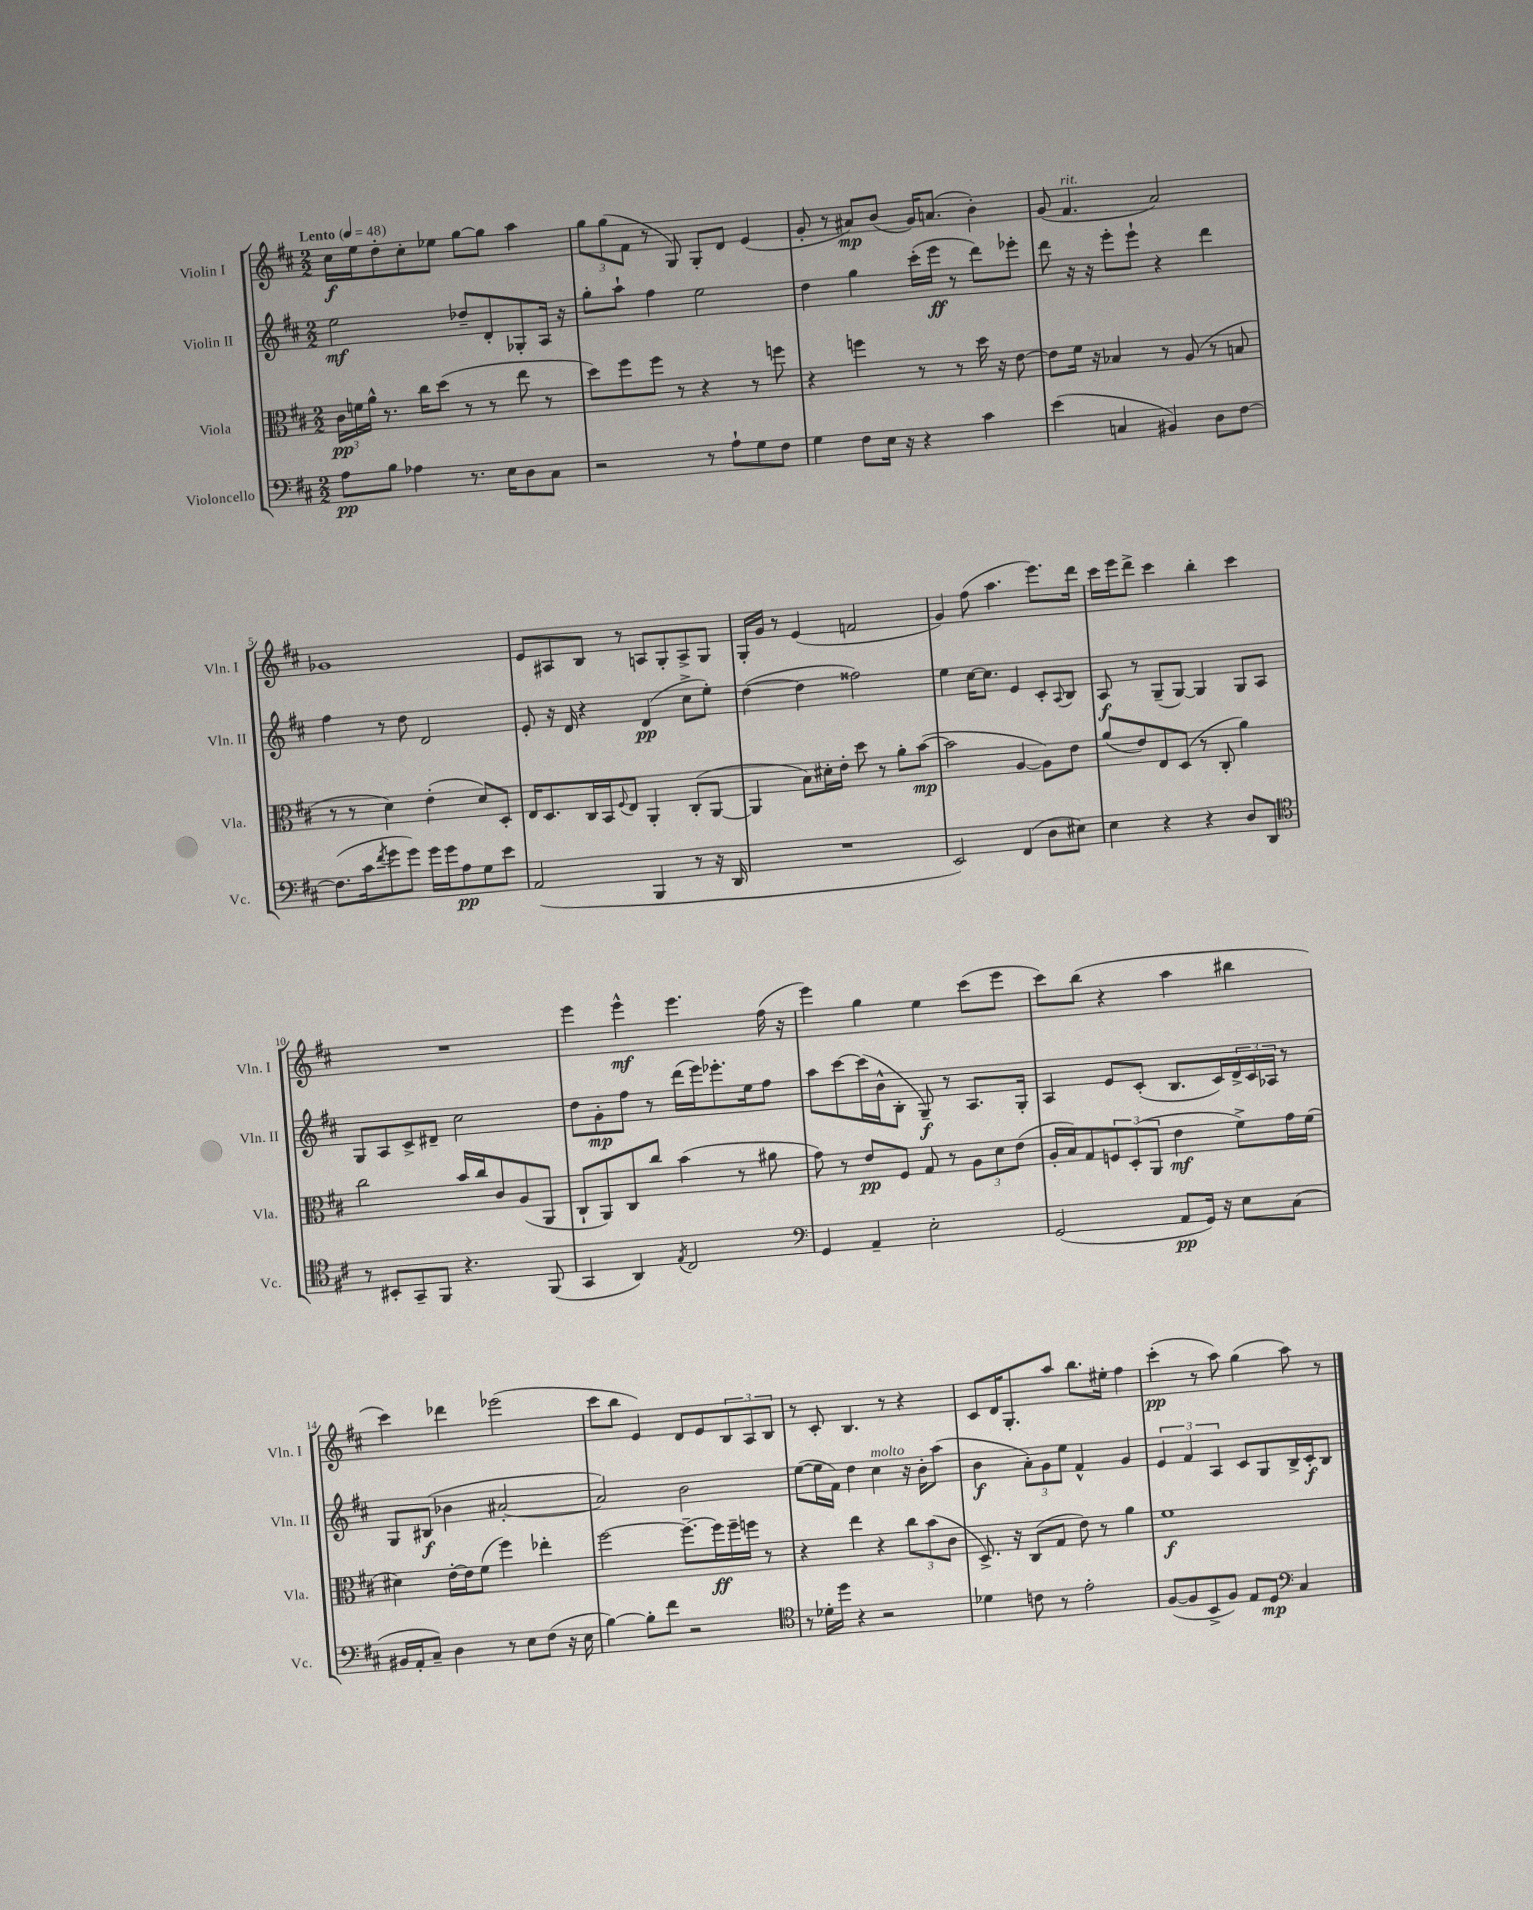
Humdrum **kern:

**kern	**dynam	**kern	**dynam	**kern	**dynam	**kern	**dynam
*part4	*part4	*part3	*part3	*part2	*part2	*part1	*part1
*staff4	*staff4	*staff3	*staff3	*staff2	*staff2	*staff1	*staff1
*I"Violoncello	*	*I"Viola	*	*I"Violin II	*	*I"Violin I	*
*I'Vc.	*	*I'Vla.	*	*I'Vln. II	*	*I'Vln. I	*
*clefF4	*	*clefC3	*	*clefG2	*	*clefG2	*
*k[f#c#]	*	*k[f#c#]	*	*k[f#c#]	*	*k[f#c#]	*
*M2/2	*	*M2/2	*	*M2/2	*	*M2/2	*
*MM48	*	*MM48	*	*MM48	*	*MM48	*
=1	=1	=1	=1	=1	=1	=1	=1
!	!	!	!	!	!	!LO:TX:a:B:t=Lento	!
8A\L	pp	24c#\LL	pp	2ee\	mf	16cc#\LL	f
.	.	24fn\	.	.	.	.	.
.	.	.	.	.	.	16ee\J	.
.	.	24a^^\JJ	.	.	.	.	.
8B\J	.	8.r	.	.	.	8dd'\	.
4A-X\	.	.	.	.	.	8cc#'\	.
.	.	16cc#\KL	.	.	.	.	.
.	.	(8dd\J	.	.	.	8ee-X\J	.
8.r	.	8r	.	8dd-X~/L	.	[8gg\L	.
.	.	8r	.	8d'/	.	8gg\J]	.
16E\KL	.	.	.	.	.	.	.
8D\	.	8ee\	.	8G-X'/	.	4aa\	.
8C#\J	.	8r	.	16A/Jk	.	.	.
.	.	.	.	16r	.	.	.
=2	=2	=2	=2	=2	=2	=2	=2
2r	.	8dd\L)	.	8gg'\L	.	12gg\L	.
.	.	.	.	.	.	(12gg\	.
.	.	8ff#\	.	8aa`\J	.	.	.
.	.	.	.	.	.	12f#\J	.
.	.	8ff#\J	.	4ff#\	.	8r	.
.	.	8r	.	.	.	8G/)	.
8r	.	4r	.	2ee\	.	8G'/L	.
8A`\L	.	.	.	.	.	8d/J	.
8G\	.	8r	.	.	.	(4e/	.
8F#\J	.	8ffn\	.	.	.	.	.
=3	=3	=3	=3	=3	=3	=3	=3
4G\	.	4r	.	4dd\	.	8g'/	.
.	.	.	.	.	.	8r	.
8F#\L	.	4ffn\	.	4gg\	.	8a#X/L)	mp
16E\Jk	.	.	.	.	.	(8b/J	.
16r	.	.	.	.	.	.	.
4r	.	8r	.	(16ccc#'\LL	.	16g/KL)	.
.	.	.	.	16eee\JJ	ff	(8.an/J	.
.	.	8r	.	8r	.	.	.
4c#\	.	16dd\	.	8ddd\L)	.	4b'\)	.
.	.	16r	.	.	.	.	.
.	.	[8e\	.	8eee-X'\J	.	.	.
=4	=4	=4	=4	=4	=4	=4	=4
(4e\	.	8e\L]	.	8ddd\	.	(8g/	.
!	!	!	!	!	!	!LO:TX:a:i:t=rit.	!
.	.	16f#\Jk	.	16r	.	4.f#/	.
.	.	16r	.	16r	.	.	.
4Cn/	.	4B-X/	.	8eee'\L	.	.	.
.	.	.	.	8eee`\J	.	.	.
4BB#X/)	.	8r	.	4r	.	2a/)	.
.	.	(8A/	.	.	.	.	.
8D\L	.	8r	.	4ddd\	.	.	.
[8F#\J	.	8Bn/	.	.	.	.	.
!!LO:LB:g=z
=5	=5	=5	=5	=5	=5	=5	=5
(8.F#\L]	.	8r	.	4ff#\	.	1g-X	.
.	.	8r	.	.	.	.	.
16c#\k	.	.	.	.	.	.	.
8qf#/	.	.	.	.	.	.	.
8g\	.	4d\)	.	8r	.	.	.
8g\J)	.	.	.	8dd\	.	.	.
16g\LL	.	(4e'\	.	2d/	.	.	.
16g\J	.	.	.	.	.	.	.
8A\	pp	.	.	.	.	.	.
8G\	.	8d/L)	.	.	.	.	.
8e\J	.	8D'/J	.	.	.	.	.
=6	=6	=6	=6	=6	=6	=6	=6
(2AA/	.	16E/KL	.	8e'/	.	8e/L	.
.	.	8.D/	.	.	.	.	.
.	.	.	.	16r	.	8A#X/	.
.	.	.	.	16d/	.	.	.
.	.	16C#/L	.	4r	.	8B/J	.
.	.	16BB/J	.	.	.	.	.
.	.	8qqF#/	.	.	.	.	.
.	.	8E/J	.	.	.	8r	.
4BBB/	.	4AA'/	.	(4d/	pp	8An/L	.
.	.	.	.	.	.	8G'/	.
8r	.	(8C#'/L	.	8cc#^\L	.	8A^/	.
16r	.	[8AA/J	.	8ee'\J)	.	8G/J	.
16DD/	.	.	.	.	.	.	.
=7	=7	=7	=7	=7	=7	=7	=7
1r	.	4AA/]	.	([4dd\	.	16G'/LL	.
.	.	.	.	.	.	16g/JJ	.
.	.	.	.	.	.	8r	.
.	.	8B\L)	.	4dd\]	.	(4e/	.
.	.	16d#X'\L	.	.	.	.	.
.	.	16e'\JJ	.	.	.	.	.
.	.	8dd\	.	2ff##X\)	.	2fn/	.
.	.	8r	.	.	.	.	.
.	.	8a'\L	.	.	.	.	.
.	.	([8b\J	mp	.	.	.	.
=8	=8	=8	=8	=8	=8	=8	=8
2EE/)	.	2b\]	.	4ee\	.	4g/)	.
.	.	.	.	[16cc#\KL	.	(8ff#\	.
.	.	.	.	8.cc#\J]	.	.	.
.	.	.	.	.	.	4.aa\	.
(4FF#/	.	[4A/	.	4e/	.	.	.
8D\L	.	8A\L])	.	8c#'/L	.	8.eee\L)	.
.	.	.	.	8qqA/	.	.	.
8E#X\J)	.	8e\J	.	8B/J	.	.	.
.	.	.	.	.	.	16ddd\Jk	.
=9	=9	=9	=9	=9	=9	=9	=9
4E\	.	(8a/L	.	8A/	f	16ccc#\LL	.
.	.	.	.	.	.	16eee\J	.
.	.	8e/)	.	8r	.	8ddd^\J	.
4r	.	8E/	.	(8G~/L	.	4ccc#\	.
.	.	(8D/J	.	[8G/J)	.	.	.
4r	.	8r	.	4G/]	.	4bb'\	.
.	.	8C#'/	.	.	.	.	.
8D/L	.	4a\)	.	8G/L	.	4ccc#\	.
8DD/J	.	.	.	8A/J	.	.	.
!!LO:LB:g=z
=10	=10	=10	=10	=10	=10	=10	=10
*clefC4	*	*	*	*	*	*	*
8r	.	2cc#\	.	8G/L	.	1r	.
8BB#X'/L	.	.	.	8A/	.	.	.
8GG~/	.	.	.	8c#^/	.	.	.
8FF#/J	.	.	.	8d#X~/J	.	.	.
4.r	.	16b/LL	.	2cc#\	.	.	.
.	.	16cc#/J	.	.	.	.	.
.	.	8c#/	.	.	.	.	.
.	.	(8A/	.	.	.	.	.
(8FF#/	.	8AA/J	.	.	.	.	.
=11	=11	=11	=11	=11	=11	=11	=11
4GG/	.	8C#`/L	.	8dd\L	.	4eee\	.
.	.	8AA/)	.	8g'\	mp	.	.
4AA/)	.	8C#/	.	8ff#\J	.	4eee^^\	mf
.	.	8cc#/J	.	8r	.	.	.
8qE/	.	.	.	.	.	.	.
2C#/	.	(4b\	.	(16ddd\LL	.	4.eee\	.
.	.	.	.	16eee\J)	.	.	.
.	.	.	.	8.eee-X'\	.	.	.
.	.	8r	.	.	.	.	.
.	.	.	.	16ee\k	.	.	.
.	.	8a#X\	.	8ff#\J	.	(16ff#\	.
.	.	.	.	.	.	16r	.
=12	=12	=12	=12	=12	=12	=12	=12
*clefF4	*	*	*	*	*	*	*
4GG/	.	8g\)	.	8aa\L	.	4eee\)	.
.	.	8r	.	[8ccc#\	.	.	.
4AA~/	.	8e/L	pp	(16ccc#\L]	.	4gg\	.
.	.	.	.	16b^^\J	.	.	.
.	.	8F#/J	.	8B'\J	.	.	.
2E'\	.	8G/	.	8G~/)	f	4ee\	.
.	.	8r	.	8r	.	.	.
.	.	12A\L	.	8.A/L	.	(8ccc#\L	.
.	.	12d\	.	.	.	.	.
.	.	.	.	.	.	8eee\J	.
.	.	(12e\J	.	.	.	.	.
.	.	.	.	16G'/Jk	.	.	.
=13	=13	=13	=13	=13	=13	=13	=13
(2GG/	.	16A'/LL	.	4A/	.	8ccc#\L)	.
.	.	16B/J)	.	.	.	.	.
.	.	8G/	.	.	.	(8bb\J	.
.	.	12Fn/	.	8e/L	.	4r	.
.	.	(12D'/	.	.	.	.	.
.	.	.	.	(8c#'/J	.	.	.
.	.	12AA/J	.	.	.	.	.
8AA/L	pp	4e\	mf	8.B/L	.	4aa\	.
16GG/Jk)	.	.	.	.	.	.	.
16r	.	.	.	16c#/L)	.	.	.
8E\L	.	8f#^\L)	.	24d^/	.	4bb#X\	.
.	.	.	.	24c#/	.	.	.
.	.	.	.	24A-X/JJ	.	.	.
(8C#\J	.	16g\L	.	8r	.	.	.
.	.	(16f#\JJ	.	.	.	.	.
!!LO:LB:g=z
=14	=14	=14	=14	=14	=14	=14	=14
16BB#X/LL	.	4d#X\)	.	8G/L	.	4ccc#\)	.
16AA'/J	.	.	.	.	.	.	.
8C#~/J)	.	.	.	(8B#X/J	f	.	.
4D\	.	[16e'\LL	.	4b-X\	.	4ddd-X\	.
.	.	16e\J]	.	.	.	.	.
.	.	(8f#\J	.	.	.	.	.
8r	.	4ff#\)	.	[2a#X'/	.	(2eee-X\	.
8E\L	.	.	.	.	.	.	.
(8F#\J	.	4ee-X'\	.	.	.	.	.
16r	.	.	.	.	.	.	.
16E\	.	.	.	.	.	.	.
=15	=15	=15	=15	=15	=15	=15	=15
[4B\)	.	[2ff#\	.	2a#/])	.	8ccc#\L	.
.	.	.	.	.	.	8bb\J	.
8B'\L]	.	.	.	.	.	4e/)	.
8f#\J	.	.	.	.	.	.	.
2r	.	8.ff#~\L_	.	2b\	.	8d/L	.
.	.	.	.	.	.	8e/	.
.	.	16ff#\L]	ff	.	.	.	.
.	.	16ff#~\	.	.	.	12B/	.
.	.	16ffn\JJ	.	.	.	.	.
.	.	.	.	.	.	12A/	.
.	.	8r	.	.	.	.	.
.	.	.	.	.	.	12B/J	.
=16	=16	=16	=16	=16	=16	=16	=16
*clefC4	*	*	*	*	*	*	*
8r	.	4r	.	([8ee\L	.	8r	.
16d-X'\LL	.	.	.	16ee\L]	.	8c#'/	.
16dd\JJ	.	.	.	16f#\JJ)	.	.	.
4r	.	4ee\	.	4dd\	.	4.B/	.
!	!	!	!	!LO:TX:a:i:t=molto	!	!	!
2r	.	4r	.	4cc#\	.	.	.
.	.	.	.	.	.	8r	.
.	.	12cc#\L	.	16r	.	4r	.
.	.	.	.	16b'\KL	.	.	.
.	.	(12b\	.	.	.	.	.
.	.	.	.	(8aa\J	.	.	.
.	.	12c#\J	.	.	.	.	.
=17	=17	=17	=17	=17	=17	=17	=17
4d-X\	.	8.D^/)	.	4b\	f	8c#/L	.
.	.	.	.	.	.	16d/K	.
.	.	16r	.	.	.	8.G'/	.
8cn\	.	(8C#/L	.	12a'\L)	.	.	.
.	.	.	.	12g\	.	.	.
8r	.	8G/J	.	.	.	8aa/J	.
.	.	.	.	12ee\J	.	.	.
2e'\	.	8e\)	.	4f#^^/	.	8.bb\L	.
.	.	8r	.	.	.	.	.
.	.	.	.	.	.	16ee#X'\Jk	.
.	.	4a\	.	4g/	.	4ff#\	.
=18	=18	=18	=18	=18	=18	=18	=18
([8F#/L	.	1f#	f	6e/	.	(4ccc#'\	pp
8F#/]	.	.	.	.	.	.	.
.	.	.	.	6f#/	.	.	.
8BB^/	.	.	.	.	.	8r	.
.	.	.	.	6A/	.	.	.
8F#/J)	.	.	.	.	.	8aa\)	.
8E/L	.	.	.	8c#/L	.	(4gg\	.
8D/J	mp	.	.	8G/	.	.	.
*clefF4	*	*	*	*	*	*	*
4C#/	.	.	.	16B^/L	.	8aa\)	.
.	.	.	.	16c#'/J	f	.	.
.	.	.	.	8B/J	.	8r	.
==	==	==	==	==	==	==	==
*-	*-	*-	*-	*-	*-	*-	*-
